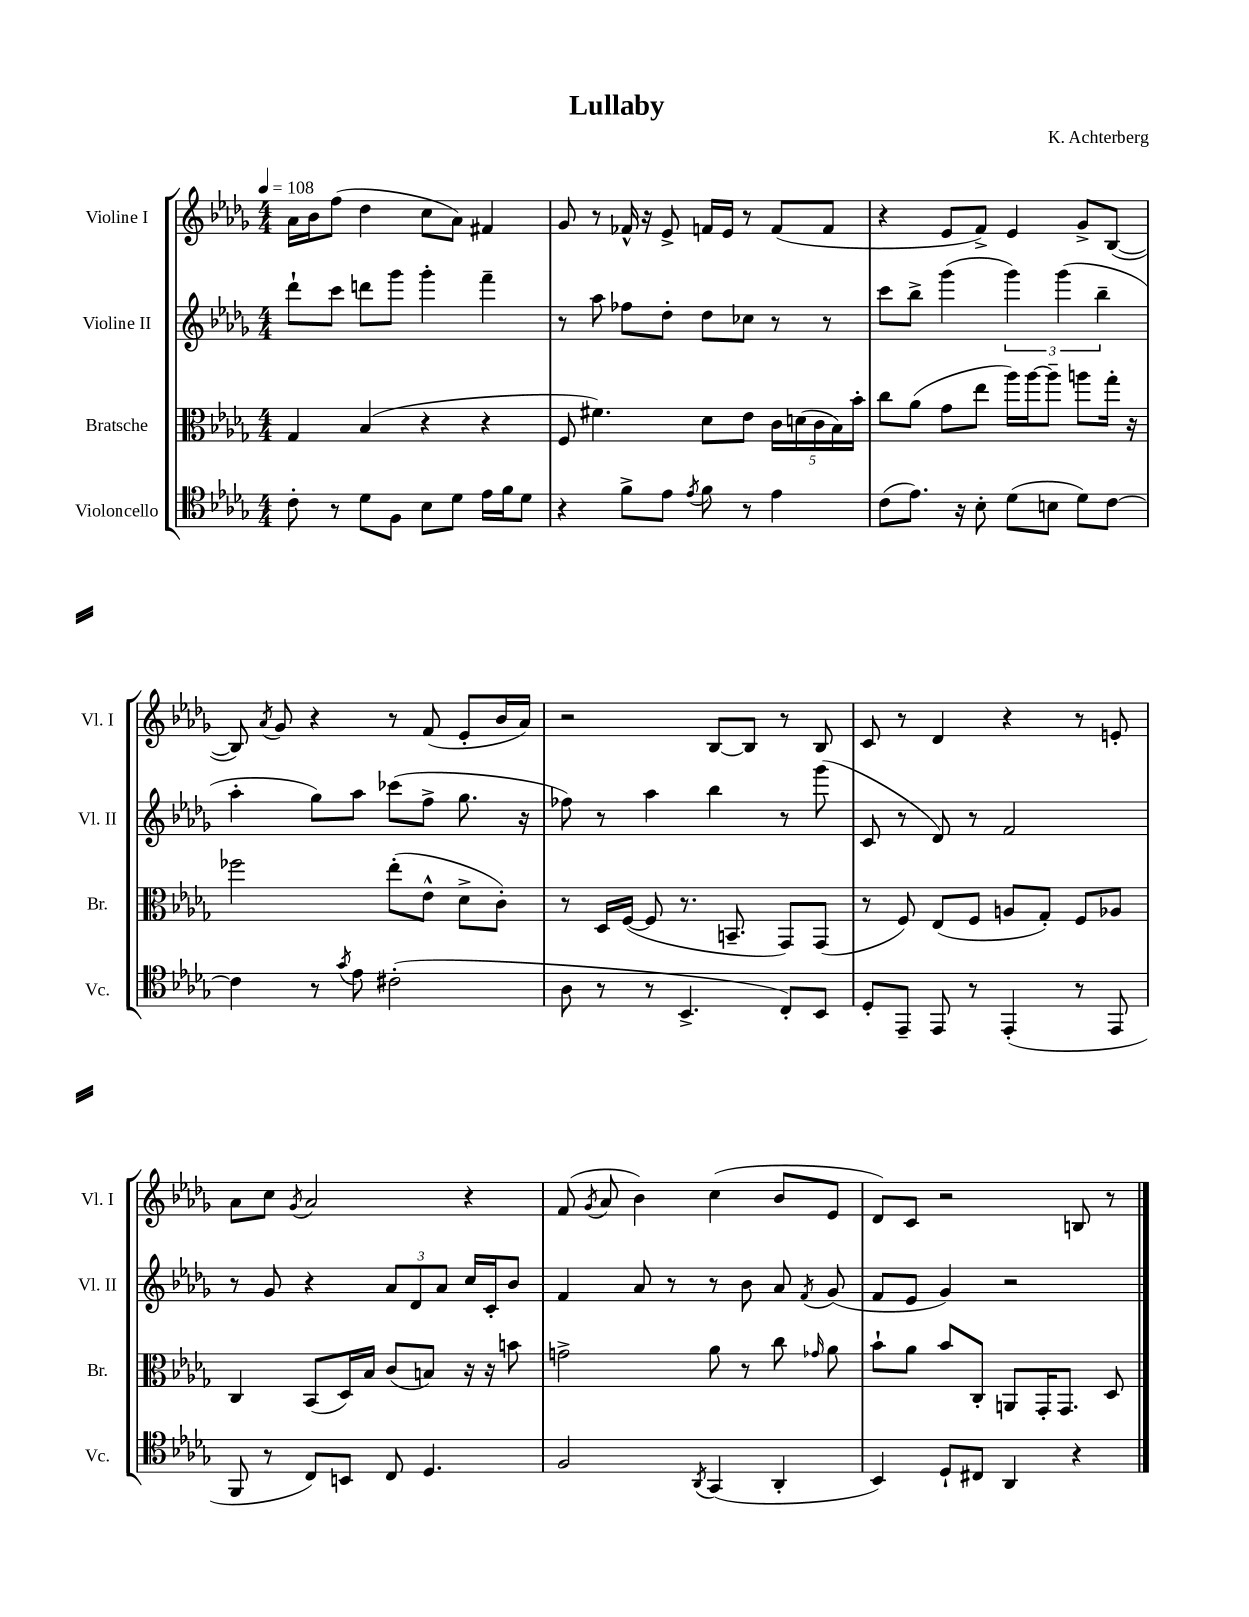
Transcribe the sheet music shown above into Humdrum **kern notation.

**kern	**kern	**kern	**kern
*staff4	*staff3	*staff2	*staff1
*clefC4	*clefC3	*clefG2	*clefG2
*k[b-e-a-d-g-]	*k[b-e-a-d-g-]	*k[b-e-a-d-g-]	*k[b-e-a-d-g-]
*M4/4	*M4/4	*M4/4	*M4/4
*MM108	*MM108	*MM108	*MM108
8c'	4G-	8ddd-`	16a-
.	.	.	16b-
8r	.	8ccc	(8ff
8d-	(4B-	8ddd	4dd-
8F	.	8ggg-	.
8B-	4r	4ggg-'	8cc
8d-	.	.	8a-)
16e-	4r	4fff~	4f#
16f	.	.	.
8d-	.	.	.
=	=	=	=
4r	8F	8r	8g-
.	4.f#)	8aa-	8r
8f^	.	8ff-	16f-^^
.	.	.	16r
8e-	.	8dd-'	8e-^
8qe-	.	.	.
8f	8d-	8dd-	16f
.	.	.	16e-
8r	8e-	8cc-	8r
4e-	20c	8r	(8f
.	(20d	.	.
.	20c	.	.
.	.	8r	8f
.	20B-)	.	.
.	20b-'	.	.
=	=	=	=
(8c	8cc	8ccc	4r
8.e-)	(8a-	8bb-^	.
.	8g-	(4ggg-	8e-
16r	.	.	.
8B-'	8ee-	.	8f^)
(8d-	16aa-)	6ggg-)	4e-
.	[16aa-	.	.
8B	8aa-~]	.	.
.	.	(6ggg-	.
8d-)	8aa	.	8g-^
.	.	6bb-~	.
[8c	16gg-'	.	([8B-
.	16r	.	.
=	=	=	=
4c]	2ff-	4aa-'	8B-])
.	.	.	8qa-
.	.	.	8g-
8r	.	8gg-)	4r
8qg-	.	.	.
8e-	.	8aa-	.
(2c#'	(8ee-'	(8ccc-	8r
.	8e-^^	8ff^	(8f
.	8d-^	8.gg-	8e-'
.	8c')	.	16b-
.	.	16r	16a-)
=	=	=	=
8A-	8r	8ff-)	2r
8r	16D-	8r	.
.	([16F	.	.
8r	8F]	4aa-	.
4.BB-^	8.r	.	.
.	.	4bb-	[8B-
.	8.BB~	.	.
.	.	.	8B-]
8C')	8GG-)	8r	8r
8BB-	(8GG-	(8ggg-	8B-
=	=	=	=
8D-'	8r	8c	8c
8EE-~	8F)	8r	8r
8EE-	(8E-	8d-)	4d-
8r	8F	8r	.
(4EE-'	8A	2f	4r
.	8G-')	.	.
8r	8F	.	8r
8EE-	8A-	.	8e'
=	=	=	=
8FF	4C	8r	8a-
8r	.	8g-	8cc
.	.	.	8qg-
8C)	(8BB-	4r	2a-
8BB	16D-)	.	.
.	16B-	.	.
8C	(8c	12a-	.
.	.	12d-	.
4.D-	8B)	.	.
.	.	12a-	.
.	16r	16cc	4r
.	16r	16c'	.
.	8b	8b-	.
=	=	=	=
2F	2g^	4f	(8f
.	.	.	8qg-
.	.	.	8a-
.	.	8a-	4b-)
.	.	8r	.
8qAA-	.	.	.
(4GG-	8a-	8r	(4cc
.	8r	8b-	.
4AA-'	8cc	8a-	8b-
.	16qqg-	8qf	.
.	8a-	(8g-	8e-
=	=	=	=
4BB-)	8b-`	8f	8d-)
.	8a-	8e-	8c
8D-`	8b-	4g-)	2r
8C#	8C'	.	.
4AA-	8AA	2r	.
.	16GG-'	.	.
.	8.GG-	.	.
4r	.	.	8B
.	8D-	.	8r
==	==	==	==
*-	*-	*-	*-
